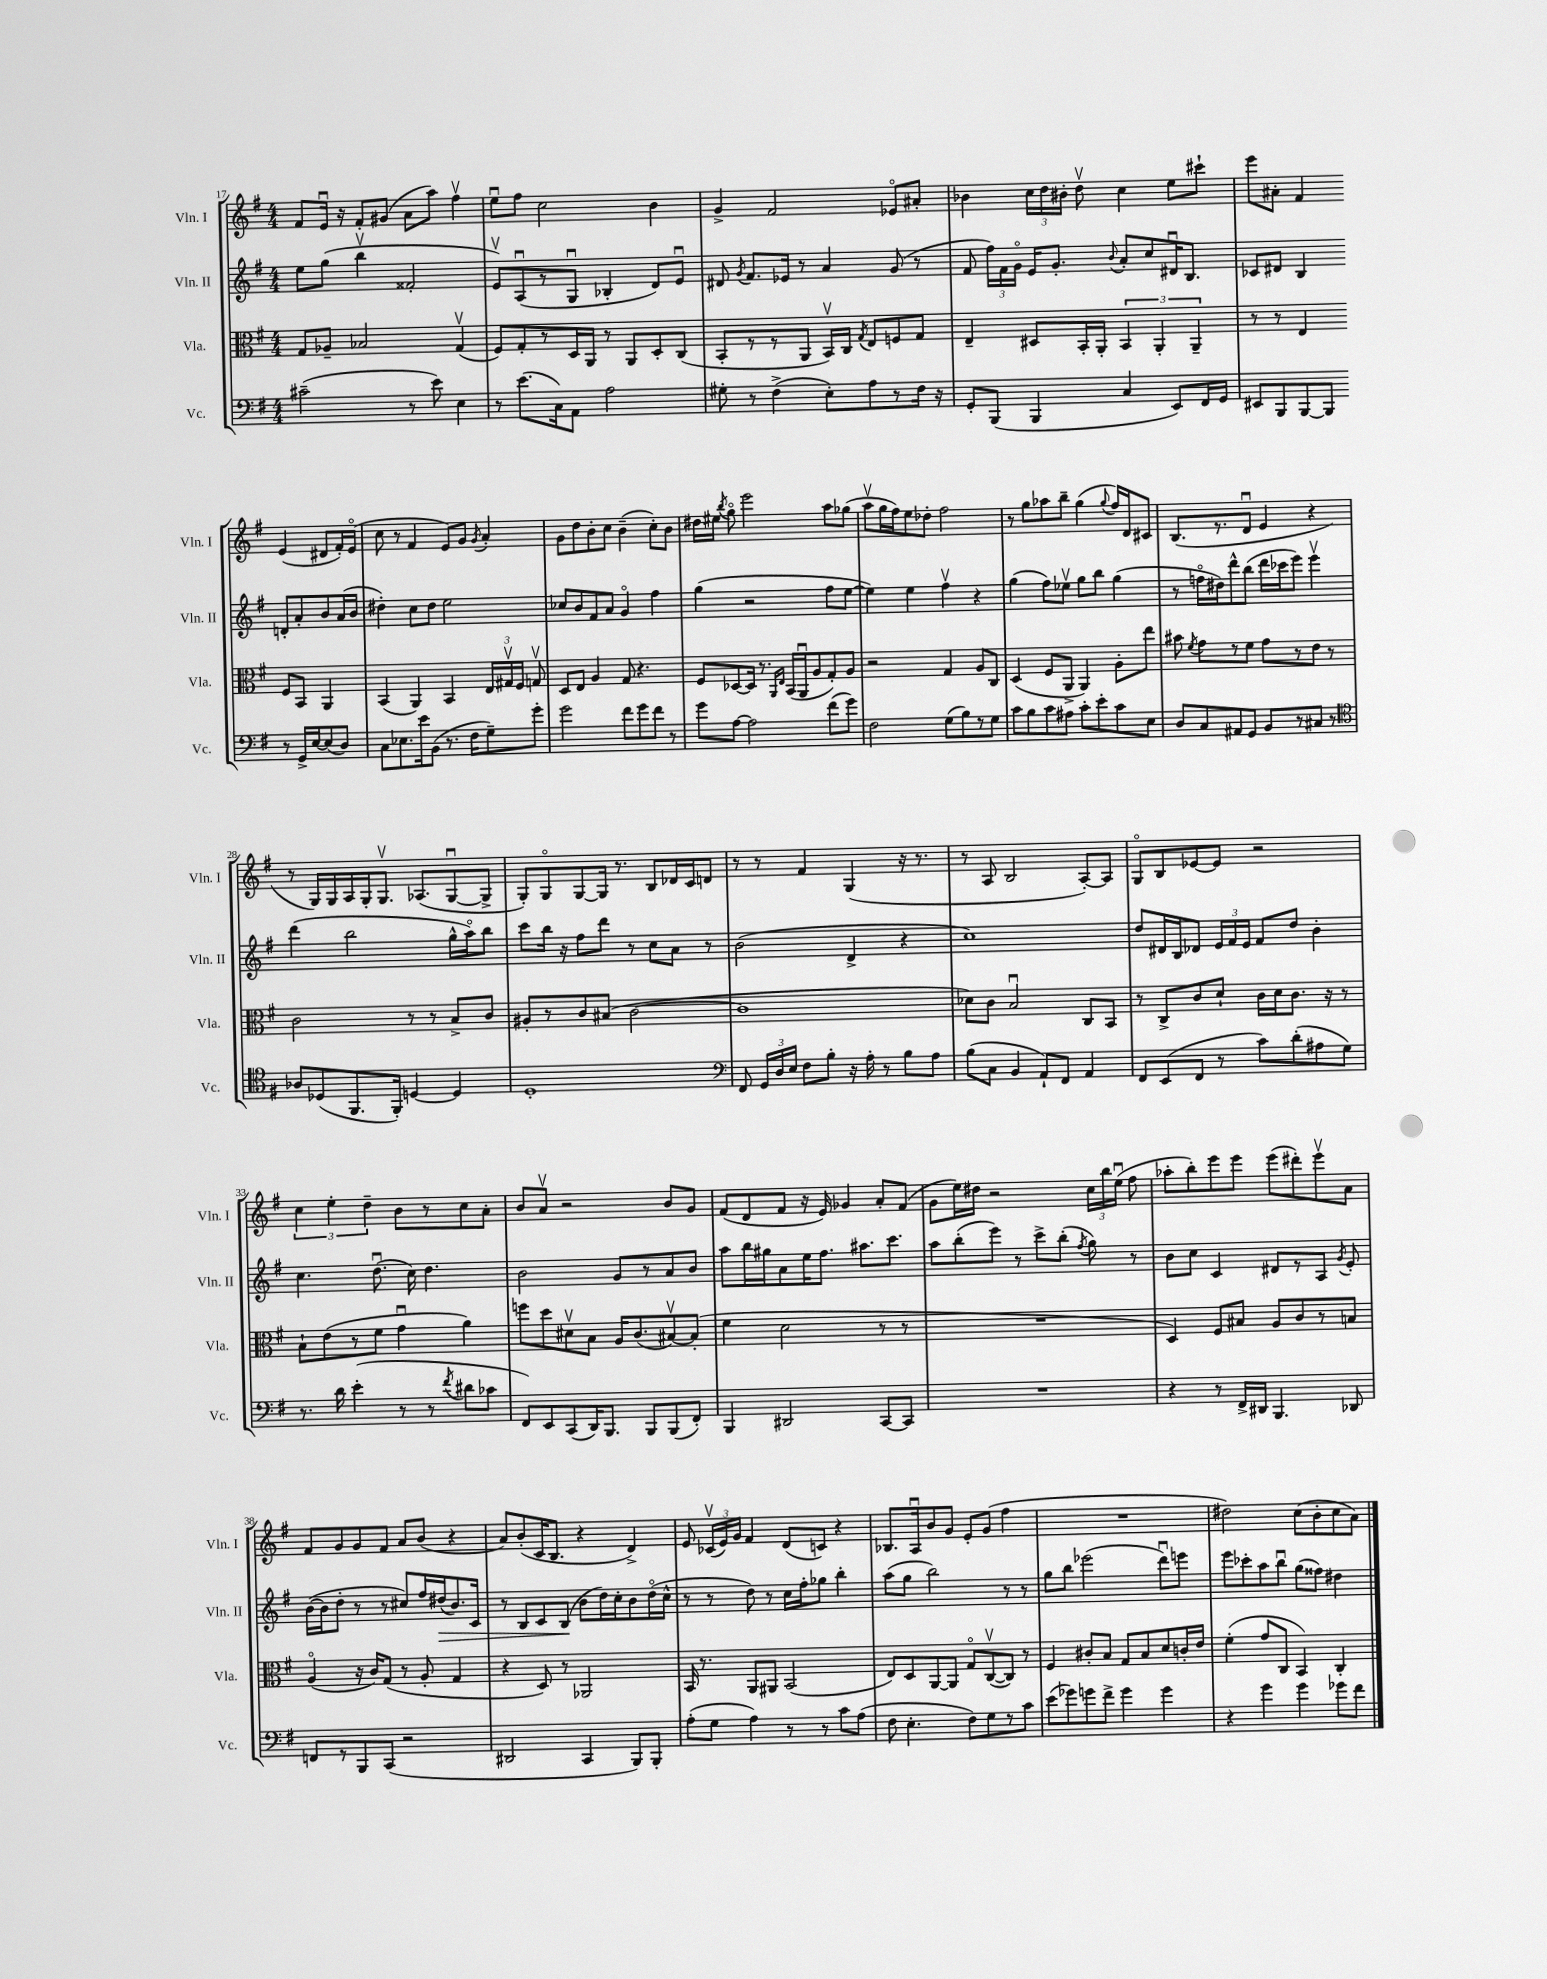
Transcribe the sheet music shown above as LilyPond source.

<<
\new StaffGroup <<
\new Staff = "s0" \with { instrumentName = "Vln. I" shortInstrumentName = "Vln. I" } {
    \clef treble \key g \major \numericTimeSignature \time 4/4
    \autoBeamOff fis'8[ e'16]\downbow r16 fis'8[-. gis'8]( a'8[ a''8]) fis''4\upbow |
    e''8[\downbow fis''8] c''2 b'4 |
    g'4-> fis'2 ees'8[\flageolet ais'8]-. |
    bes'4 \tuplet 3/2 { c''16[ d''16 bis'16]-. } d''8\upbow c''4 e''8[ cis'''8]-! |
    e'''8[ ais'8]-. fis'4 e'4( dis'8[ fis'16-.) e'16]\flageolet( |
    c''8 r8 fis'4 e'8[) g'8] \acciaccatura { g'8 } a'4-. |
    g'8[ d''8 b'8-. c''8] b'4--( c''8[-.) b'8] |
    dis''16[ eis''16] \acciaccatura { b''8 } g''8\flageolet e'''2 a''8[ ges''8]( |
    a''8[\upbow g''16 fis''16) e''8 des''8]-. fis''2 |
    r8 g''8[ aes''8 b''8]-- g''4( \appoggiatura { g''8 } fis''16[) d'16 cis'8] |
    b8.[( r8. d'8]\downbow e'4 r4 |
    r8 g16[) g16 a16 g16-. g8.]\upbow aes8.[( g8~\downbow g8]-> |
    g8[-.) g8\flageolet g8~ g16] r8. b8[ des'16 c'16 d'8] |
    r8 r8 fis'4 g4( r16 r8. |
    r8 a8 b2 a8[~-.) a8] |
    g8[\flageolet b8 ees'8~ ees'8] r2 |
    \tuplet 3/2 { c''4 e''4-. d''4-- } b'8[ r8 c''8 a'8]-. |
    b'8[ a'8]\upbow r2 b'8[ g'8] |
    fis'8[( d'8 fis'8] r16 e'16) ges'4 a'8[-. fis'8]( |
    g'8[ e''16) dis''16] r2 \tuplet 3/2 { c''16[ b''16 e''16]\downbow( } fis''8 |
    aes''8[-. b''8-.) e'''8 e'''8] e'''8[( dis'''8-.) e'''8\upbow a'8] |
    fis'8[ g'8 g'8 fis'8] a'8[ b'8]( r4 |
    a'8[) b'8-.( c'16 b8.] r4 d'4->) |
    e'8 \tuplet 3/2 { ces'16[\upbow( e'16) g'16] } fis'4 d'8[( c'8]) r4 |
    bes8.[ a16\downbow b'8 g'8] e'8[-. g'8]( fis''4 |
    R1 |
    dis''2) c''8[( b'8-. c''8 a'8]) \bar "|." |
}
\new Staff = "s1" \with { instrumentName = "Vln. II" shortInstrumentName = "Vln. II" } {
    \clef treble \key g \major \numericTimeSignature \time 4/4
    \autoBeamOff e''8[ g''8]( b''4\upbow fisis'2-. |
    e'8[\upbow) a8\downbow( r8 g8]\downbow bes4-. d'8[) e'8]\downbow |
    dis'8 \acciaccatura { g'8 } fis'8.[ ees'16] r8 a'4 g'8( r8 |
    fis'8 \tuplet 3/2 { fis''16[) fis'16 g'16]\flageolet } e'16[ g'8.]-. \appoggiatura { b'8 } a'8[-. c''8 dis'16\downbow b8.] |
    ces'8[ dis'8] b4 d'8[-. a'8-. b'8 a'16( b'16] |
    dis''4-.) c''8[ dis''8] e''2 |
    ces''8[ b'8 fis'8 a'8] g'4\flageolet fis''4 |
    g''4( r2 fis''8[ e''8]~ |
    e''4) e''4 fis''4\upbow r4 |
    g''4( fis''8[) ees''8]\upbow g''8[ b''8] g''4( |
    r8 f''16[\flageolet dis''16) d'''8-^ b''8]( d'''16[ ces'''16 e'''8]) e'''4\upbow |
    d'''4( b''2 g''16[-^ a''16\flageolet) b''8] |
    c'''8[ b''16] r16 fis''8[ d'''8] r8 c''8[ a'8] r8 |
    b'2( d'4-> r4 |
    c''1) |
    d''8[ dis'16 b16 des'8] \tuplet 3/2 { e'16[ fis'16 e'16] } fis'8[ d''8] b'4-. |
    c''4. d''8.\downbow( c''16) d''4. |
    b'2 g'8[ r8 a'8 b'8] |
    a''8[ b''16 gis''16 a'8 e''16 fis''8.] ais''8.[ c'''8.] |
    a''8[ b''8-.( e'''8]) r8 c'''8[-> b''8]-.( \acciaccatura { fis''8 } g''8) r8 |
    b'8[ c''8] c'4 dis'8[ r8 a8] \acciaccatura { g'8 } e'8-. |
    b'16[~( b'16 d''8]-. r8 r8 cis''8[) fis''16 dis''16\>( b'8.) c'16] |
    r8 b8[ c'8 b8]\!( b'8[ d''16) c''16-. b'8 d''16\flageolet( c''16]-^ |
    r8 r8 d''8) r8 c''16[ fis''16-. ges''8] b''4-. |
    a''8[( g''8] b''2) r8 r8 |
    g''8[ b''8] ees'''2( d'''8[\downbow) e'''8] |
    e'''8[ ces'''8-. a''8 b''8]\downbow g''8[( fisis''8]) dis''4 \bar "|." |
}
\new Staff = "s2" \with { instrumentName = "Vla." shortInstrumentName = "Vla." } {
    \clef alto \key g \major \numericTimeSignature \time 4/4
    \autoBeamOff g8[ aes8]-- bes2 g4\upbow( |
    fis8[) g8-. r8 d16 a,16] r8 a,8[ d8-. c8]( |
    b,8[-. r8 r8 a,8] b,16[\upbow) c16] \acciaccatura { g8 } e8[ f8 g8] |
    e4-- dis8[ b,16-. a,16]-. \tuplet 3/2 { b,4 a,4-. a,4-- } |
    r8 r8 e4 fis8[ b,8] a,4 |
    b,4( a,4) b,4 \tuplet 3/2 { e16[ gis16\upbow fis16] } g8\upbow |
    d8[ e8] a4 g8 r4. |
    fis8[ des8~ des16] r8. \grace { a,16[ e16] } b,16[( a,16\downbow a8 g8-.) a8] |
    r2 g4 a8[ c8] |
    d4( fis8[ a,8]-> a,4) a8[-. e''8] |
    bis'8 \acciaccatura { fis'8 } g'8[ r8 fis'8] g'8[ r8 e'8] r8 |
    c'2 r8 r8 b8[-> c'8] |
    ais8[-. r8 c'8 bis8]( c'2~ |
    c'1 |
    des'8[) c'8] b2\downbow c8[ b,8] |
    r8 c8[-> c'8 d'8]-! c'16[ d'16 c'8.] r16 r8 |
    b8[-! e'8( r8 fis'8] g'4\downbow a'4) |
    f''8[ d''8 dis'8\upbow b8] a16[ c'8.( bis8~\upbow) bis8]-.( |
    fis'4 d'2 r8 r8 |
    R1 |
    d4) fis8[ bis8] a8[ c'8 r8 b8] |
    a4\flageolet( r16 c'16[) g8]( r8 a8-. g4 |
    r4 d8) r8 aes,2 |
    b,16 r8. a,8[ ais,8] b,2( |
    e8[) d8 a,8~ a,8] g8[\flageolet c8~\upbow( c8]) r8 |
    fis4 cis'8[-. b8] g8[ b8 d'8 c'16-. e'16] |
    fis'4-.( g'8[ c8] b,4) c4-. \bar "|." |
}
\new Staff = "s3" \with { instrumentName = "Vc." shortInstrumentName = "Vc." } {
    \clef bass \key g \major \numericTimeSignature \time 4/4
    \autoBeamOff cis'2--( r8 e'8) e4 |
    r8 e'8.[( c16) a,8] a2 |
    gis8-. r8 fis4->( e8[-.) a8 r8 fis16] r16 |
    g,8[-. b,,8]( b,,4 c4 e,8[) fis,16 g,16] |
    eis,8[ b,,8 b,,8~ b,,8] r8 g,16[-> e16~ e8( d8]) |
    c8[ ees8. e'16 b,8]( r8. fis16[ g8--) g'8]-. |
    g'2 fis'8[ g'8 fis'8] r8 |
    g'8[ a8]~ a2 fis'8[( g'8]) |
    fis2 g8[( b8) r8 g8] |
    c'8[ b8 c'8 ais8] c'8[-. e'8-. c'8 e8] |
    d8[ c8 ais,8 g,8] b,8[ r8 cis8] r8 |
    \clef tenor aes8[ des8( fis,8. fis,16]-.) d4~ d4 |
    d1-. |
    \clef bass fis,8 \tuplet 3/2 { g,16[ d16 e16] } fis8[ b8]-. r16 a16-. r8 b8[ a8] |
    b8[( c8] b,4 a,8[-!) fis,8] a,4 |
    fis,8[ e,8( fis,8] r8 c'8[) d'8-.( ais8 g8]) |
    r8. d'16 e'4-.( r8 r8 \acciaccatura { fis'8 } dis'8[ ces'8] |
    fis,8[) e,8 c,8( d,16) b,,8.] b,,8[ b,,8( fis,8]-.) |
    b,,4 dis,2 c,8[~ c,8] |
    R1 |
    r4 r8 fis,16[-> dis,16] b,,4. des,8 |
    f,8[ r8 b,,8 c,8]( r2 |
    dis,2 c,4 b,,8[) b,,8]-. |
    a8[-.( g8] a4) r8 r8 c'8[ a8]( |
    fis8 e4.-. fis8[) g8 r8 c'8] |
    e'8[( ges'8) g'8 fis'8]-> g'4 g'4 |
    r4 g'4 g'4 ges'8[ fis'8] \bar "|." |
}
>>
>>
\layout { \context { \Score currentBarNumber = #17 } }
